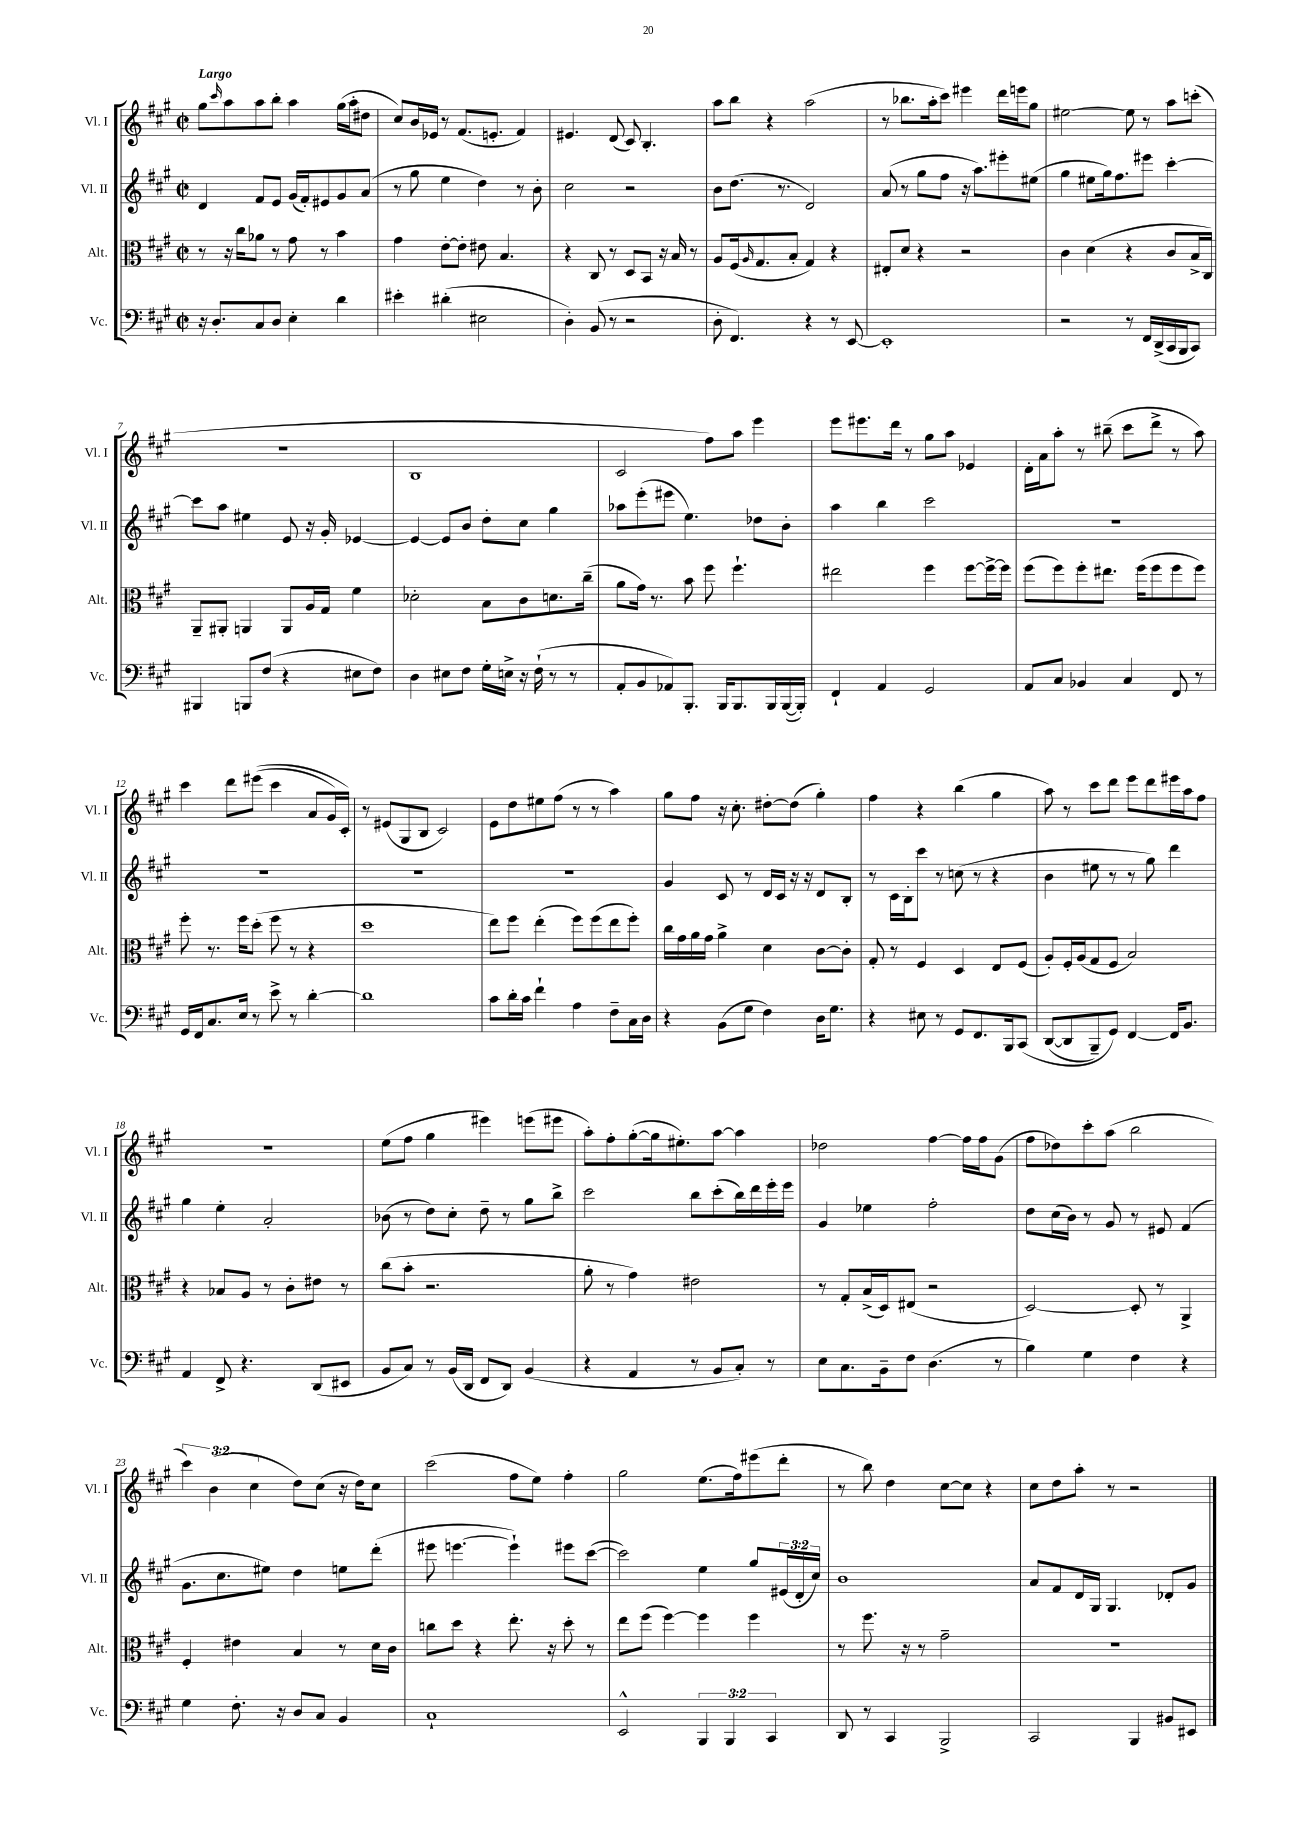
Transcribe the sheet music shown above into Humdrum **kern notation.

**kern	**kern	**kern	**kern
*staff4	*staff3	*staff2	*staff1
*clefF4	*clefC3	*clefG2	*clefG2
*k[f#c#g#]	*k[f#c#g#]	*k[f#c#g#]	*k[f#c#g#]
*M2/2	*M2/2	*M2/2	*M2/2
*met(c|)	*met(c|)	*met(c|)	*met(c|)
16r	8r	4d	8gg#
8.D'	.	.	.
.	.	.	16qqccc#
.	16r	.	8aa
.	16cc#	.	.
8C#	8a-	8f#	8aa
8D	8r	8e	8bb'
4E'	8g#	(16g#	4aa
.	.	16f#')	.
.	8r	8e#	.
4d	4b	8g#	(16gg#
.	.	.	16aa'
.	.	(8a	8dd#
=	=	=	=
4e#'	4g#	8r	8cc#)
.	.	8gg#	16b
.	.	.	16e-
(4d#'	[8e'	4ee	8r
.	8e']	.	(8.f#
2E#	8e#	4dd)	.
.	.	.	8.e'
.	4.B	.	.
.	.	8r	4f#)
.	.	8b'	.
=	=	=	=
4D')	4r	2cc#	4.e#
(8BB	8C#	.	.
8r	8r	.	(8d
2r	8D	2r	8c#)
.	8BB	.	4.B'
.	16r	.	.
.	16B	.	.
.	8r	.	.
=	=	=	=
8D'	8A	8b	8aa
4.FF#)	(16F#	(8.dd	8bb
.	16qqA	.	.
.	8.G#	.	.
.	.	.	4r
.	.	8.r	.
.	8B'	.	.
4r	4G#)	2d)	(2aa
8r	4r	.	.
[8EE	.	.	.
=	=	=	=
1EE']	8E#'	(8a	8r
.	8d	8r	8.bb-
.	4r	8gg#	.
.	.	.	16aa'
.	.	8ff#	8ccc#)
.	2r	16r	4eee#
.	.	8.aa)	.
.	.	8eee#'	16ddd
.	.	.	16eee
.	.	(8ee#	8gg#
=	=	=	=
2r	4c#	4gg#	[2ee#
.	(4d	8ee#	.
.	.	16gg#)	.
.	.	8.ff#	.
8r	4r	.	8ee#]
16FF#	.	8eee#	8r
(16DD^	.	.	.
16CC#	8c#	[4ccc#'	8aa
16BBB	.	.	.
8CC#)	16B^	.	(8ccc'
.	16C#)	.	.
=	=	=	=
4BBB#	8AA~	8ccc#]	1r
.	8AA#'	8aa	.
8BBB	4AA	4ee#	.
(8F#	.	.	.
4r	8AA	8e	.
.	16A	16r	.
.	16G#	16g#'	.
8E#	4f#	[4e-	.
8F#)	.	.	.
=	=	=	=
4D	2d-'	4e-_	1B
8E#	.	8e-]	.
8F#	.	8b	.
16G#'	8B	8dd'	.
16E^	.	.	.
16r	8c#	8cc#	.
(16F#`	.	.	.
8r	8.d	4gg#	.
8r	.	.	.
.	(16cc#~	.	.
=	=	=	=
8AA'	8a	8aa-	2c#
8BB	16g#)	(8eee'	.
.	8.r	.	.
8AA-)	.	8eee#	.
8.BBB'	8b	4.ee)	.
.	8ff#	.	8ff#)
16BBB	.	.	.
8.BBB	4.ff#`	.	8aa
.	.	8dd-	4eee
16BBB	.	.	.
([16BBB	.	8b'	.
16BBB'])	.	.	.
=	=	=	=
4FF#`	2ee#	4aa	8eee
.	.	.	8.eee#
4AA	.	4bb	.
.	.	.	16ddd
.	.	.	8r
2GG#	4ff#	2ccc#	8gg#
.	.	.	8aa
.	[8ff#	.	4e-
.	16ff#^_	.	.
.	16ff#]	.	.
=	=	=	=
8AA	(8ff#	1r	16d'
.	.	.	16a
8C#	8ff#)	.	8aa'
4BB-	8ff#'	.	8r
.	8.ee#	.	(8bb#~
4C#	.	.	8ccc#
.	(16ff#	.	.
.	8ff#	.	8ddd^
8FF#	8ff#	.	8r
8r	8ff#)	.	8aa)
=	=	=	=
16GG#	8ff#'	1r	4ccc#
16FF#	.	.	.
8.C#	8.r	.	.
.	.	.	8ddd
16E	16ff#	.	.
8r	(8dd'	.	&((8eee#
8e^	8ff#	.	4ccc#
8r	8r	.	.
[4d'	4r	.	8a
.	.	.	16g#)
.	.	.	16c#'&)
=	=	=	=
1d]	1dd	1r	8r
.	.	.	(8e#
.	.	.	8G#
.	.	.	8B
.	.	.	2c#)
=	=	=	=
8c#	8ee)	1r	8e
16d'	8ff#	.	8dd
16c#	.	.	.
4f#`	(4ee'	.	8ee#
.	.	.	(8ff#
4A	8ff#)	.	8r
.	(8ff#	.	8r
8F#~	8ee	.	4aa)
16C#	8ff#')	.	.
16D	.	.	.
=	=	=	=
4r	16cc#	4g#	8gg#
.	16g#	.	.
.	16a	.	8ff#
.	16g#	.	.
(8BB	4a^	8c#	16r
.	.	.	8.cc#'
8G#	.	8r	.
4F#)	4d	16d	[8dd#'
.	.	16c#	.
.	.	16r	(8dd#]
.	.	16r	.
16D	[8c#	8d	4gg#')
8.G#	.	.	.
.	8c#']	8B'	.
=	=	=	=
4r	8G#'	8r	4ff#
.	8r	16c#	.
.	.	16B'	.
8E#	4F#	8ccc#	4r
8r	.	8r	.
8GG#	4D	(8cc	(4bb
8.FF#	.	8r	.
.	8E	4r	4gg#
16BBB	.	.	.
&(8CC#	(8F#	.	.
=	=	=	=
([8DD	8A')	4b	8aa)
8DD]	16F#'	.	8r
.	(16A	.	.
8BBB~)	8G#	8ee#	8ccc#
8GG#&)	8F#	8r	8ddd
[4FF#	2B)	8r	8eee
.	.	8gg#)	8ddd
16FF#]	.	4ddd	16eee#
8.BB	.	.	16aa
.	.	.	8ff#
=	=	=	=
4AA	4r	4gg#	1r
8FF#^	8B-	4ee'	.
4.r	8A	.	.
.	8r	2a'	.
.	8c#'	.	.
(8DD	8e#	.	.
8EE#	8r	.	.
=	=	=	=
8BB	(8cc#	(8b-	(8ee
8C#)	8b'	8r	8ff#
8r	2.r	8dd)	4gg#
(16BB	.	8cc#'	.
16DD	.	.	.
8FF#	.	8dd~	4eee#)
8DD)	.	8r	.
(4BB	.	8gg#	(8eee
.	.	8bb^	8eee#
=	=	=	=
4r	8a'	2ccc#	8aa')
.	8r	.	8ff#'
4AA	4g#)	.	([8gg#'
.	.	.	16gg#]
.	.	.	8.ee#')
8r	2e#	8bb	.
8BB	.	(8ccc#'	[8aa
8C#')	.	16bb)	4aa]
.	.	16ddd	.
8r	.	16eee'	.
.	.	16eee	.
=	=	=	=
8E	8r	4g#	2dd-
8.C#	8G#'	.	.
.	(16B^	4ee-	.
16BB~	16D)	.	.
8F#	(8E#	.	.
(4.D	2r	2ff#'	[4ff#
.	.	.	16ff#]
.	.	.	16ff#
8r	.	.	(8g#
=	=	=	=
4B)	[2D)	8dd	8ff#
.	.	(16cc#	8dd-)
.	.	16b)	.
4G#	.	8r	8ccc#'
.	.	8g#	(8aa
4F#	8D']	8r	2bb
.	8r	8e#	.
4r	4AA^	(4f#	.
=	=	=	=
4G#	4F#'	8.g#	6ccc#)
.	.	.	(6b
.	.	8.cc#	.
8.F#'	4e#	.	.
.	.	.	6cc#
.	.	8ee#)	.
16r	.	.	.
8D	4B	4dd	8dd)
8C#	.	.	(8cc#
4BB	8r	8ee	16r
.	.	.	16dd)
.	16d	(8ddd'	8cc#
.	16c#	.	.
=	=	=	=
1C#`	8cc	8eee#	(2ccc#
.	8dd	[4.eee	.
.	4r	.	.
.	8.ee'	4eee`])	8ff#
.	.	.	8ee)
.	16r	.	.
.	8dd'	8eee#	4ff#'
.	8r	([8ccc#	.
=	=	=	=
2EE^^	8ee	2ccc#])	2gg#
.	(8ff#	.	.
.	[4ff#)	.	.
6BBB	4ff#]	4ee	(8.ee
6BBB	.	.	.
.	.	.	16ff#)
.	4ff#	8gg#	(8eee#
6CC#	.	.	.
.	.	(24e#	8ddd'
.	.	24d'	.
.	.	24cc#)	.
=	=	=	=
8DD	8r	1b	8r
8r	8.ff#	.	8bb)
4CC#	.	.	4dd
.	16r	.	.
.	8r	.	.
2BBB^	2g#~	.	[8cc#
.	.	.	8cc#]
.	.	.	4r
=	=	=	=
2CC#	1r	8a	8cc#
.	.	8f#	8dd
.	.	16d	8aa'
.	.	16G#	.
.	.	4.G#	8r
4BBB	.	.	2r
8BB#	.	8d-'	.
8EE#	.	8g#	.
==	==	==	==
*-	*-	*-	*-
